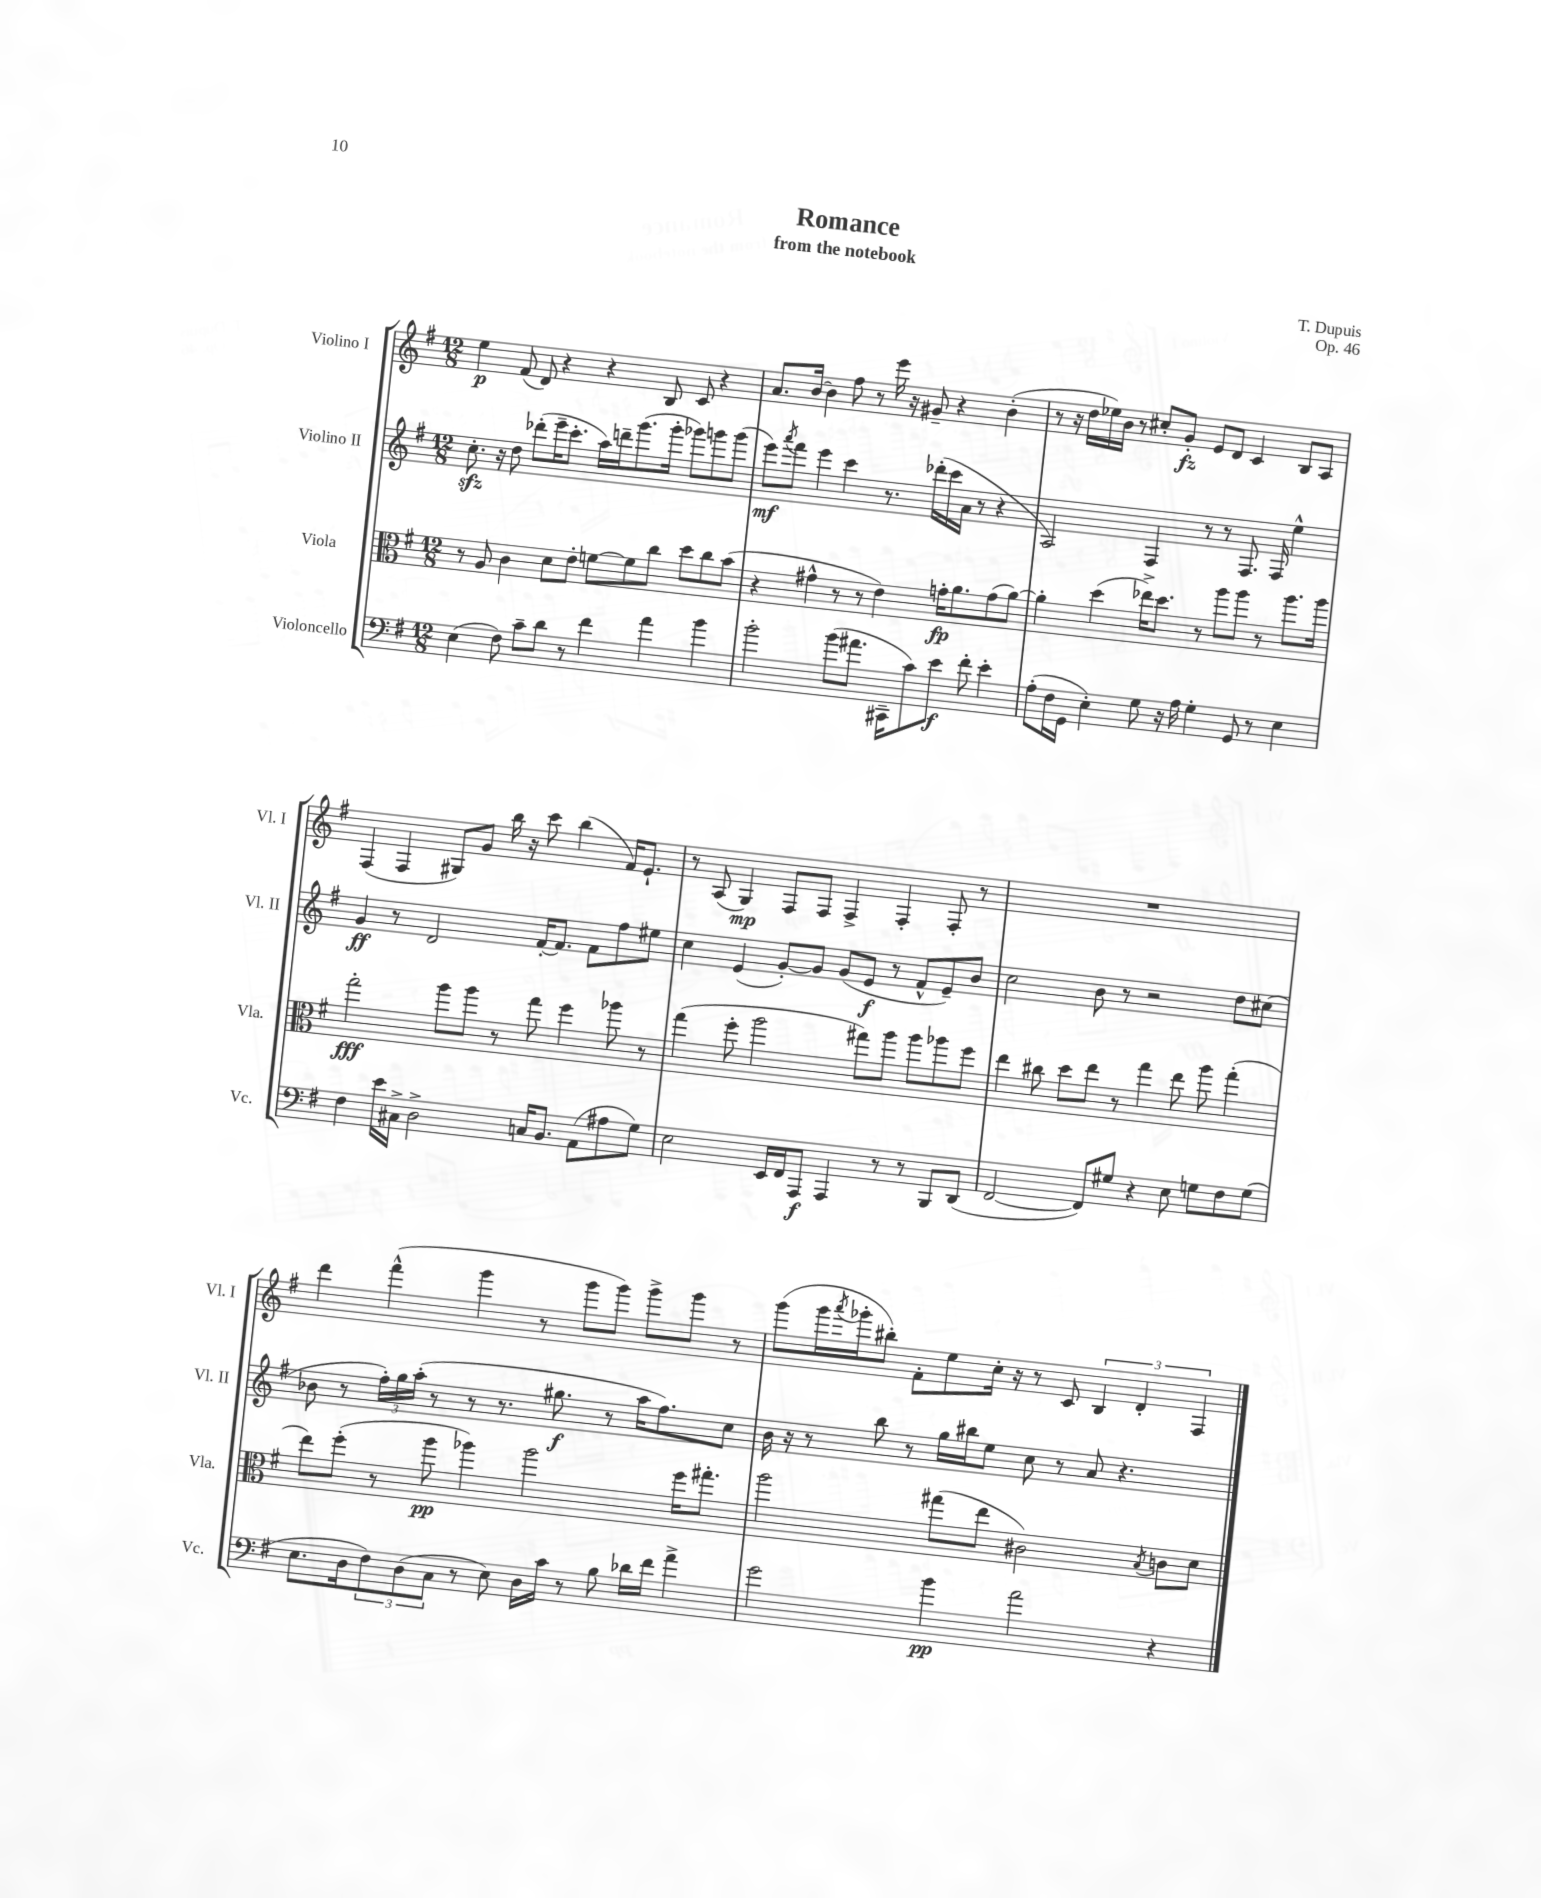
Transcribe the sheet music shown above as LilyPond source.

\header { title = "Romance" composer = "T. Dupuis" subtitle = "from the notebook" opus = "Op. 46" }
<<
\new StaffGroup <<
\new Staff = "s0" \with { instrumentName = "Violino I" shortInstrumentName = "Vl. I" } {
    \clef treble \key g \major \numericTimeSignature \time 12/8
    e''4\p fis'8( d'8) r4 r4 b8 c'8 r4 |
    a'8. b'16~ b'4 fis''8 r8 e'''16 r16 gis'8-- r4 b'4-.( |
    r8 r16 d''16 ees''16) b'16 r8 cis''8-. g'8-.\fz e'8 d'8 c'4 b8 a8 |
    fis4( fis4 gis8) g'8 b''16 r16 c'''8 b''4( fis'16) e'8.-! |
    r8 a8( g4\mp) fis8 fis8 fis4-> fis4-. fis8-. r8 |
    R1. |
    d'''4 fis'''4-^( g'''4 r8 g'''8 g'''8) g'''8-> g'''8 r8 |
    g'''8( g'''16 \acciaccatura { a'''8 } ges'''16-. bis''8-.) fis'8-. e''8 c''16-. r16 r8 c'8 \tuplet 3/2 { b4 d'4-. fis4 } \bar "|." |
}
\new Staff = "s1" \with { instrumentName = "Violino II" shortInstrumentName = "Vl. II" } {
    \clef treble \key g \major \numericTimeSignature \time 12/8
    c''8.-.\sfz r16 d''8 des'''8-.( e'''16-- c'''8.-. a''16) d'''16-- g'''8.( g'''16-. ges'''8) g'''8 g'''8( |
    e'''8\mf) \acciaccatura { a'''8 } fis'''8 e'''4 c'''4 r8. des'''16-.( c'''16 a'16 r8 r4 |
    a2) fis4 r8 r8 fis8. fis16 e''4-^ |
    g'4\ff r8 d'2 fis'16~-. fis'8. fis'8 fis''8 eis''8 |
    c''4 e'4( g'8~-.) g'8 g'8( e'8\f r8 fis'8-^ e'8--) b'8 |
    c''2 b'8 r8 r2 d''8 cis''8( |
    bes'8 r8 \tuplet 3/2 { fis''16-.) g''16 a''16-.( } r8 r8 r8. gis''8.\f r8 a''16 fis''8.) c''8 |
    b'16 r16 r8 b''8 r8 g''16 bis''16 e''8 c''8 r8 a'8 r4. \bar "|." |
}
\new Staff = "s2" \with { instrumentName = "Viola" shortInstrumentName = "Vla." } {
    \clef alto \key g \major \numericTimeSignature \time 12/8
    r8 a8 c'4 d'8 e'8-. f'8~ f'8 c''8 d''8 c''8 b'8( |
    r4 gis'4-^ r8 r8 e'4) g'16-.\fp a'8. g'8( a'8~) |
    a'4-. d''4( ees''16->) d''8. r8 a''8 a''8 r8 a''8. a''16 |
    g''2-.\fff a''8 a''8 r8 g''8 fis''4 aes''8 r8 |
    g''4( fis''8-. a''2 gis''8) a''8 a''8 aes''8 fis''8 |
    e''4 cis''8 d''8 e''8 r8 g''4 e''8 a''8 g''4-.( |
    e''8) fis''8-.( r8 a''8\pp aes''4) aes''2 fis''16 gis''8.-. |
    a''2 gis''8( e''8 cis'2) \acciaccatura { b8 } c'8 d'8 \bar "|." |
}
\new Staff = "s3" \with { instrumentName = "Violoncello" shortInstrumentName = "Vc." } {
    \clef bass \key g \major \numericTimeSignature \time 12/8
    e4( fis8) c'8-- d'8 r8 fis'4 a'4 b'4 |
    b'2-. b'8( ais'8. cis,16-- c'8) e'8\f fis'8-. e'4-. |
    a8-.( fis16 g,16 e4-.) g8 r16 a16 g4-. g,8 r8 e4 |
    fis4 e'16 cis16-> d2-> c16 b,8. a,8( ais8 g8) |
    e2 e,16 fis,16 a,,8\f a,,4 r8 r8 b,,8 d,8( |
    fis,2~ fis,8) gis8 r4 e8 g8 fis8 g8( |
    e8. d16 \tuplet 3/2 { fis8) d8( c8 } r8 e8) d16 c'16 r8 b8 des'16 fis'16 a'4-> |
    g'2 b'4\pp a'2 r4 \bar "|." |
}
>>
>>
\layout { \context { \Score \remove "Bar_number_engraver" } }
